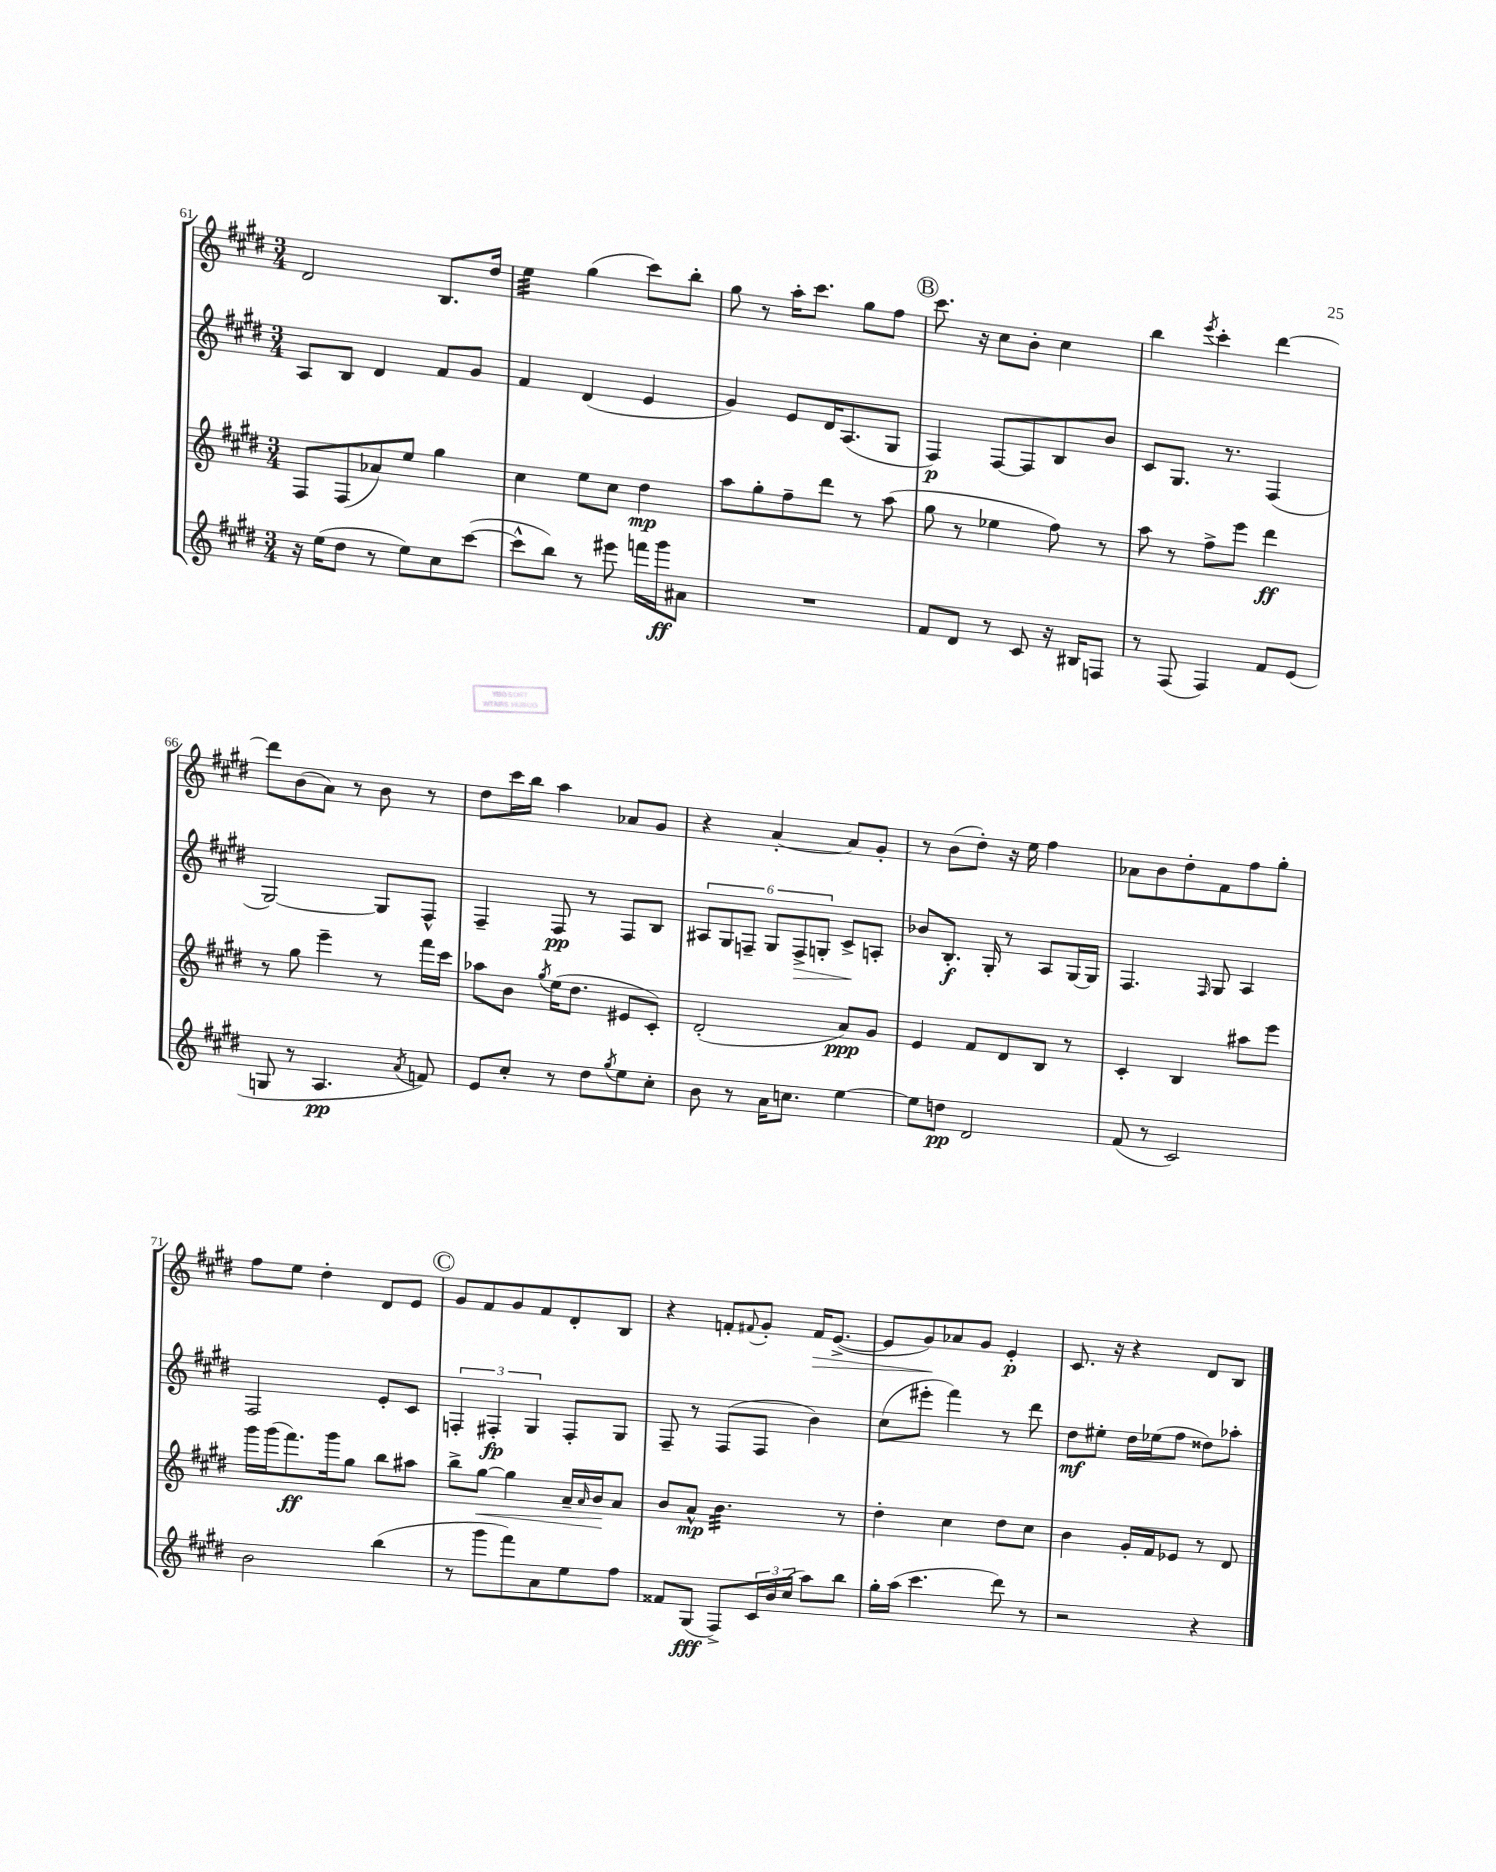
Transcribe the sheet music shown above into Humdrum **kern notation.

**kern	**kern	**kern	**kern
*staff4	*staff3	*staff2	*staff1
*clefG2	*clefG2	*clefG2	*clefG2
*k[f#c#g#d#]	*k[f#c#g#d#]	*k[f#c#g#d#]	*k[f#c#g#d#]
*M3/4	*M3/4	*M3/4	*M3/4
16r	8F#	8A	2d#
(16ee	.	.	.
8dd#	(8F#	8B	.
8r	8a-)	4d#	.
8ee)	8ee	.	.
8cc#	4gg#	8f#	8.B
([8ccc#	.	8g#	.
.	.	.	16dd#
=	=	=	=
8ccc#^^]	4cc#	4f#	4ee
8bb)	.	.	.
8r	8ee	(4d#	(4gg#
8eee#	8cc#	.	.
16fff	4dd#	4e	8ccc#)
16ggg#	.	.	.
8a#	.	.	8bb'
=	=	=	=
2.r	8aa	4g#)	8gg#
.	8gg#'	.	8r
.	8ff#~	8e	16aa'
.	.	.	8.ccc#
.	8ddd#	16d#	.
.	.	(8.A	.
.	8r	.	8gg#
.	(8aa	8G#	8ff#
=	=	=	=
8f#	8gg#	4F#)	8.ccc#
8d#	8r	.	.
.	.	.	16r
8r	4ee-	[8F#	8cc#
8c#	.	8F#]	8b'
16r	8ff#)	8B	4cc#
16B#	.	.	.
8F	8r	8b	.
=	=	=	=
8r	8aa	8c#	4bb
(8F#	8r	8.G#	.
.	.	.	8qeee
4F#)	8ff#^	.	4ccc#'
.	.	8.r	.
.	8eee	.	.
8f#	4ddd#	(4F#	[4ddd#
(8e	.	.	.
=	=	=	=
8G	8r	[2G#)	8ddd#]
8r	8gg#	.	(8b
4.A	4eee~	.	8a)
.	.	.	8r
.	8r	8G#]	8b
8qa	.	.	.
8f)	16fff#	8F#^^	8r
.	16ccc#	.	.
=	=	=	=
8e	8aa-	4F#~	8dd#
8cc#'	8b	.	16ccc#
.	.	.	16bb
.	8qgg#	.	.
8r	(16ee	8F#	4aa
.	8.dd#	.	.
8dd#	.	8r	.
8qgg#	.	.	.
8ee	8e#	8F#	8a-
8cc#'	8c#')	8B	8g#
=	=	=	=
8b	(2d#'	12A#	4r
.	.	12G#	.
8r	.	.	.
.	.	12F~	.
16a	.	12G#	[4a'
8.cc	.	.	.
.	.	12F^	.
.	.	12G'	.
[4ee	8a)	8c#^	8a]
.	8g#	8A'	8g#'
=	=	=	=
8ee]	4e	8b-	8r
8dd	.	8.B'	(8b
2d#	8f#	.	8dd#')
.	.	16G#'	.
.	8d#	8r	16r
.	.	.	16ee
.	8B	8A	4ff#
.	8r	[16G#	.
.	.	16G#]	.
=	=	=	=
(8f#	4c#'	4.F#	8a-
8r	.	.	8b
2c#)	4B	.	8dd#'
.	.	16qqF#	.
.	.	8G#	8f#
.	8aa#	4A	8ff#
.	8eee	.	8gg#'
=	=	=	=
2b	16ggg#	2F#	8ff#
.	(16ggg#	.	.
.	8.fff#)	.	8ee
.	.	.	4dd#'
.	16ggg#	.	.
.	8gg#	.	.
(4bb	8bb	8e'	8d#
.	8aa#	8c#	8e
=	=	=	=
8r	8bb^	6F'	8g#
8ggg#	[8gg#	.	8f#
.	.	6F#'	.
8fff#)	4gg#]	.	8g#
.	.	6G#	.
8a	.	.	8f#
8ee	16a~	8F#'	8d#'
.	16qqa	.	.
.	16b	.	.
8ff#	8a	8G#	8B
=	=	=	=
8f##	8b	8F#~	4r
(8G#	8a^^	8r	.
8F#^)	4.b	(8F#	8f'
.	.	.	8qqf#
24c#	.	8F#	8g#'
24b	.	.	.
(24cc#	.	.	.
8aa)	.	4b)	16f#
.	.	.	([8.e^
8bb	8r	.	.
=	=	=	=
16gg#'	4dd#'	(8cc#	8e]
(16aa	.	.	.
4.ccc#	.	8eee#'	8g#)
.	4cc#	4fff#)	8a-
.	.	.	8g#
8ddd#)	8dd#	8r	4e'
8r	8cc#	8ddd#	.
=	=	=	=
2r	4b	8dd#	8.c#
.	.	8ee#'	.
.	.	.	16r
.	16g#'	16dd#	4r
.	16f#	(16ee-	.
.	8e-	8ff#	.
4r	8r	8dd##)	8d#
.	8d#	8aa-'	8B
==	==	==	==
*-	*-	*-	*-
